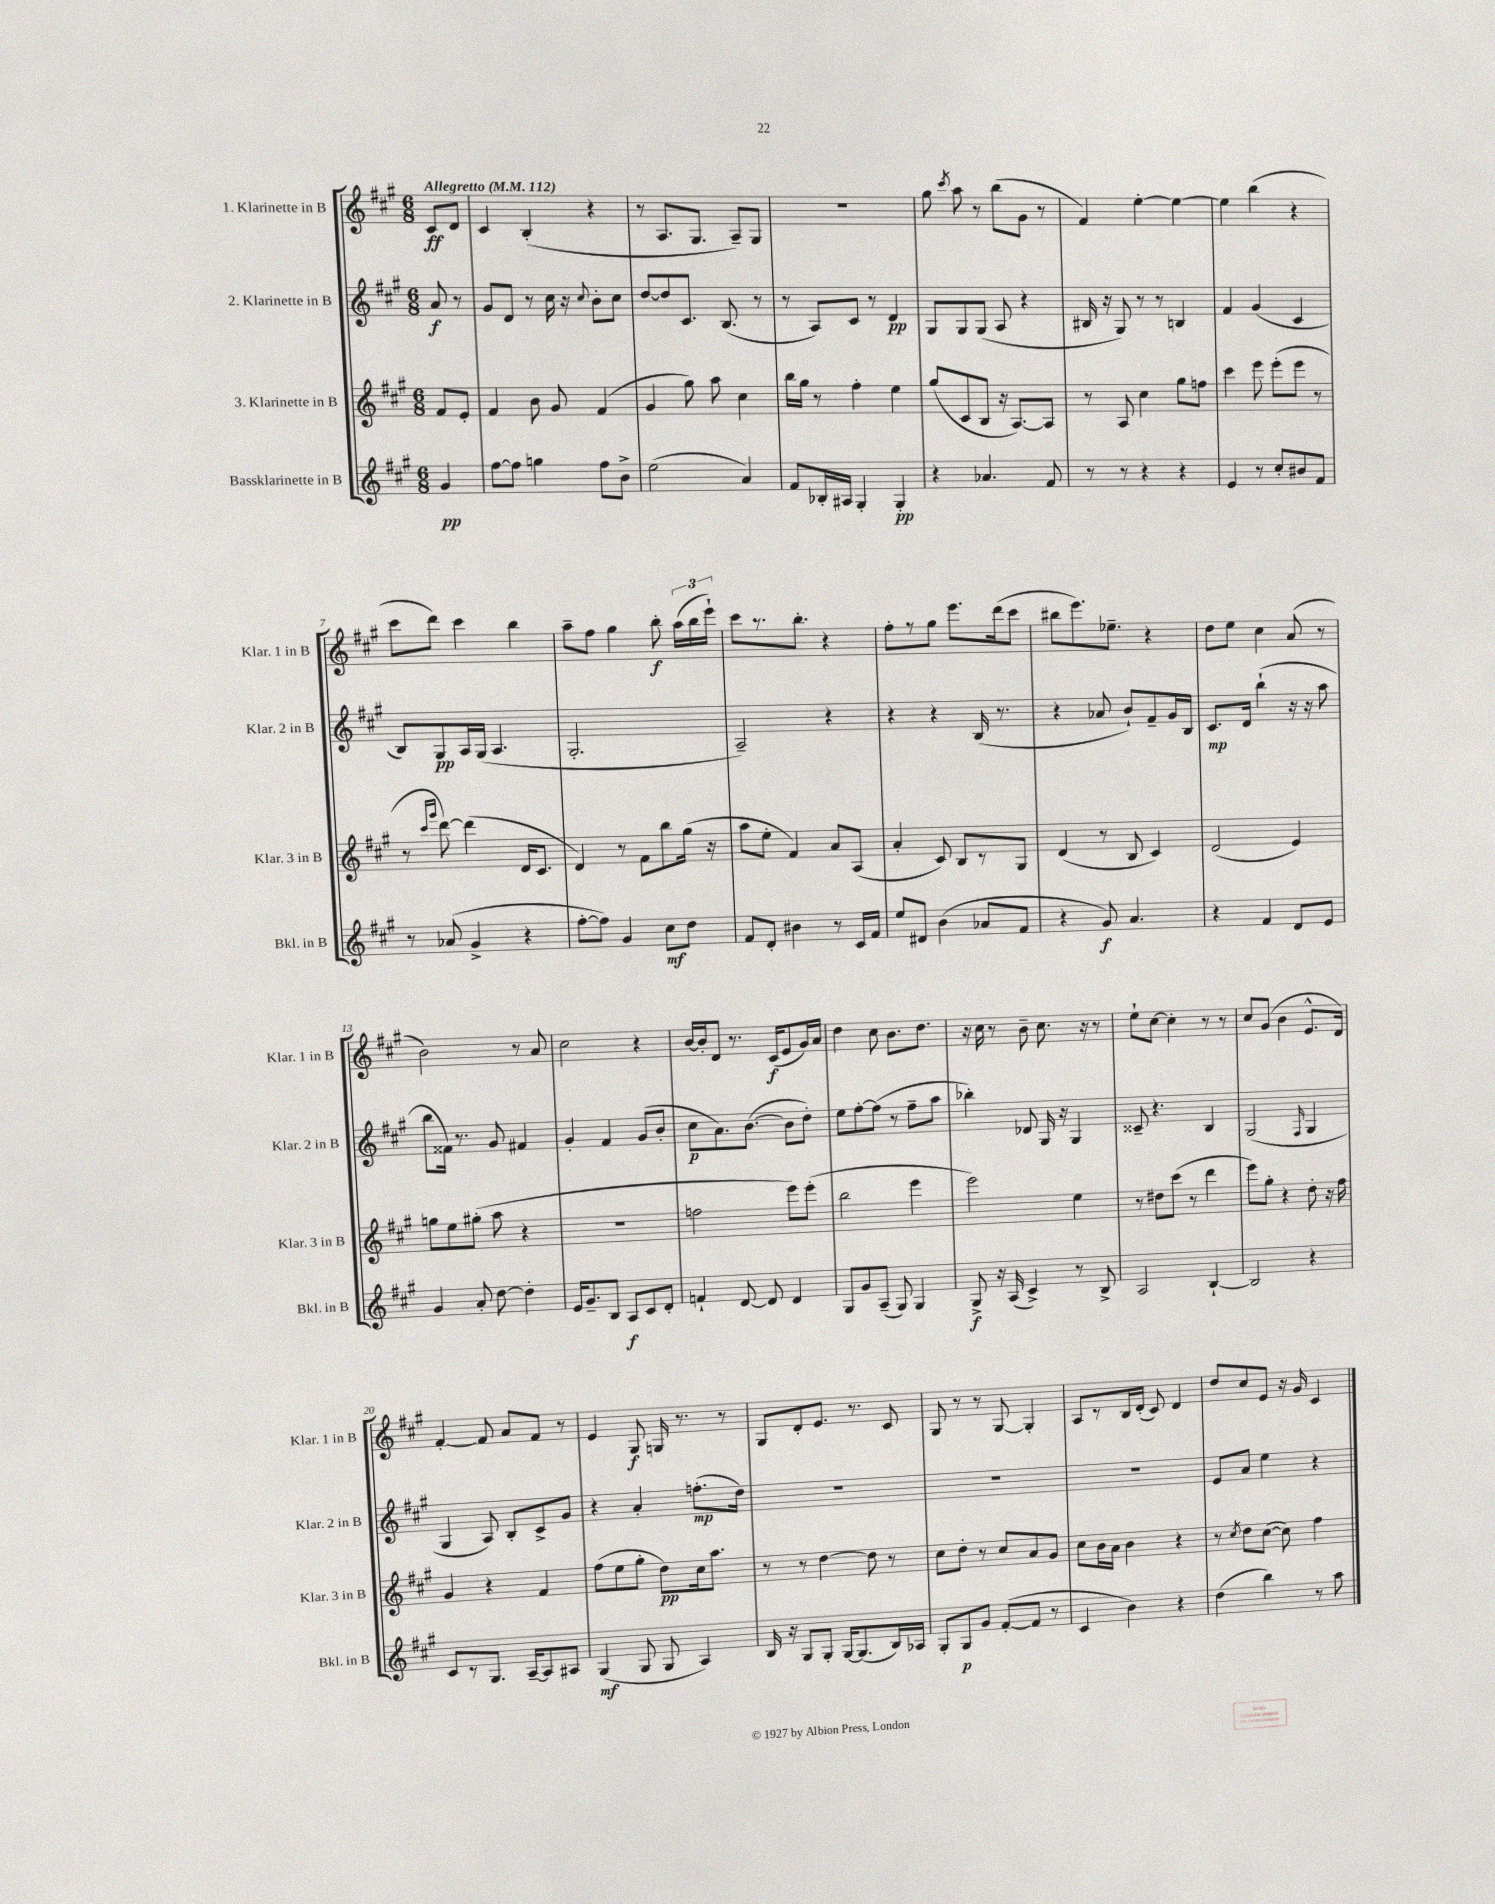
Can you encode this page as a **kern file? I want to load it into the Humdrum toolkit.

**kern	**kern	**kern	**kern
*staff4	*staff3	*staff2	*staff1
*clefG2	*clefG2	*clefG2	*clefG2
*k[f#c#g#]	*k[f#c#g#]	*k[f#c#g#]	*k[f#c#g#]
*M6/8	*M6/8	*M6/8	*M6/8
*MM112	*MM112	*MM112	*MM112
4g#	8f#	8a	8c#
.	8e'	8r	8d
=	=	=	=
[8ff#	4f#	8g#	4c#
8ff#]	.	8d	.
4gg	8b	8r	(4B'
.	8g#	16cc#	.
.	.	16r	.
.	.	8qqcc#	.
8ff#	(4f#	8b'	4r
8b^	.	8cc#	.
=	=	=	=
(2ee	4g#	[8dd	8r
.	.	8dd]	8.A
.	8gg#)	8.c#	.
.	.	.	8.G#
.	8aa	.	.
.	.	(8.B	.
4a)	4cc#	.	8A~)
.	.	8r	8G#
=	=	=	=
8f#	16bb	8r	2.r
.	16gg#	.	.
16B-'	8r	8A)	.
16A#	.	.	.
4G#'	4ff#'	8c#	.
.	.	8r	.
4G#'	4ee	4d	.
=	=	=	=
4r	(8gg#	8G#	8gg#
.	.	.	8qccc#
.	8c#	8G#	8aa
4.a-	8B	(8G#	8r
.	16r	8A	(8bb
.	[8.A)	.	.
.	.	4r	8g#
8f#	8A]	.	8r
=	=	=	=
8r	8r	16B#	4f#)
.	.	16r	.
8r	8A	8G#)	.
4r	4cc#	8r	[4ee'
.	.	8r	.
4r	8gg#	4B	4ee_
.	8ff	.	.
=	=	=	=
4e	4ccc#	4f#	4ee]
8r	8eee	(4g#	(4bb
8cc#'	(8eee'	.	.
8b#	8eee	4c#	4r
8f#	8r	.	.
=	=	=	=
8r	8r	8B)	8ccc#
.	16qqccc#	.	.
.	16qqggg#	.	.
(8a-	[8ddd)	8G#	8ddd)
4g#^	(4ddd]	16A	4ccc#
.	.	(16G#	.
.	.	4.A	.
4r	16d	.	4bb
.	8.c#	.	.
=	=	=	=
[8ff#'	4d)	2.G#'	8aa~
8ff#])	.	.	8ff#
4g#	8r	.	4gg#
.	8f#	.	.
8cc#	8bb	.	8bb'
8dd	(16gg#	.	(24aa
.	.	.	24bb
.	16r	.	.
.	.	.	24eee`)
=	=	=	=
8f#	8aa	2A~)	8ccc#
8d'	8ee'	.	8.r
4b#	4f#)	.	.
.	.	.	8.bb'
8r	8a	4r	4r
16c#	(8A	.	.
16f#	.	.	.
=	=	=	=
8ee	4a'	4r	8ff#'
8d#	.	.	8r
(4b	8c#)	4r	8gg#
.	8B	.	8.eee
8a-	8r	(16B	.
.	.	8.r	(16ddd
8f#	8G#	.	8ccc#
=	=	=	=
4r	(4d	4r	8bb#
.	.	.	8.eee)
8g#)	8r	8a-	.
.	.	.	8.ee-~
4.a	8B	8b`)	.
.	4c#)	8f#~	4r
.	.	16g#	.
.	.	16B	.
=	=	=	=
4r	(2d	8.c#	8dd
.	.	.	8ee
.	.	16d	.
4f#	.	(4bb`	4cc#
8d	4e)	16r	(8a
.	.	16r	.
8e	.	8aa	8r
=	=	=	=
4g#	8gg	8bb	2b)
.	8ee	16f##)	.
.	.	8.r	.
8a'	(8gg#'	.	.
[8dd	8aa	8g#	.
4dd']	4r	4f#	8r
.	.	.	8a
=	=	=	=
16e	2.r	4g#'	2cc#
8.g#~	.	.	.
8B	.	4f#	.
8A	.	.	.
8c#	.	(8g#	4r
8d'	.	8b'	.
=	=	=	=
4f`	2ff	8cc#	[16b
.	.	.	16b']
.	.	8.a)	8d
[8d	.	.	8.r
.	.	([8.b	.
8d]	.	.	.
.	.	.	(16c#
4d	8eee)	8b]	8e
.	(8eee'	8dd')	16g#)
.	.	.	16a
=	=	=	=
8G#	2bb	8ee	4dd
8g#	.	[8ff#'	.
(8A~	.	(8ff#]	8cc#
8G#)	.	8r	8.b
4G#	4eee	8ff#~	.
.	.	.	8.dd
.	.	8aa	.
=	=	=	=
8G#^	2eee)	4bb-')	16r
.	.	.	16cc#
16r	.	.	8r
(16A	.	.	.
4c#^)	.	8d-	8b~
.	.	16G#	8.cc#
.	.	16r	.
8r	4ee	4G#	.
.	.	.	16r
8B^	.	.	8r
=	=	=	=
2A	8r	8c##~	8ee`
.	8dd#	4.r	[8cc#
.	(8ccc#	.	4cc#']
.	8r	.	.
[4B`	4ddd	4B	8r
.	.	.	8r
=	=	=	=
2B]	8eee)	(2G#	8cc#
.	8gg#'	.	(8g#
.	4r	.	4b
.	.	16qqF#	.
4r	8dd'	4G#	8.e^^
.	16r	.	.
.	16ff#	.	16d)
=	=	=	=
8c#	4g#	4G#	[4f#'
8r	.	.	.
8.G#	4r	8A)	8f#]
.	.	8B'	8a
[16A~	.	.	.
8A]	4f#	8c#^	8f#
8A#	.	8g#	8r
=	=	=	=
(4G#	(8ff#	4r	4e
.	8ee	.	.
8G#	8gg#'	4a'	8G#
8G#	8dd)	.	16G
.	.	.	8.r
4A)	16cc#	(8.ff'	.
.	8.aa	.	.
.	.	.	8r
.	.	16dd)	.
=	=	=	=
16B	8r	2.r	8G#
16r	.	.	.
8G#	8r	.	8d'
8G#'	[4dd	.	8.e
[16G#	.	.	.
(8.G#]	.	.	8.r
.	8dd]	.	.
16B)	8r	.	8c#
16A-	.	.	.
=	=	=	=
8G#'	8cc#	2.r	8G#
8G#	8dd'	.	8r
8g#	8r	.	8r
([8f#'	8cc#	.	[8G#
8f#]	8a	.	4G#']
8r	8g#	.	.
=	=	=	=
4c#	8cc#	2.r	8A
.	16b	.	8r
.	16a	.	.
4b)	4b	.	16B
.	.	.	(16d'
.	.	.	8c#)
4r	4r	.	4d
=	=	=	=
(4dd	8r	8e	8dd
.	8qcc#	.	.
.	8dd	8a	8cc#
4bb)	([8cc#	4ee	8e
.	8cc#])	.	16r
.	.	.	16g#
8r	4ff#	4r	4c#
8aa	.	.	.
==	==	==	==
*-	*-	*-	*-
